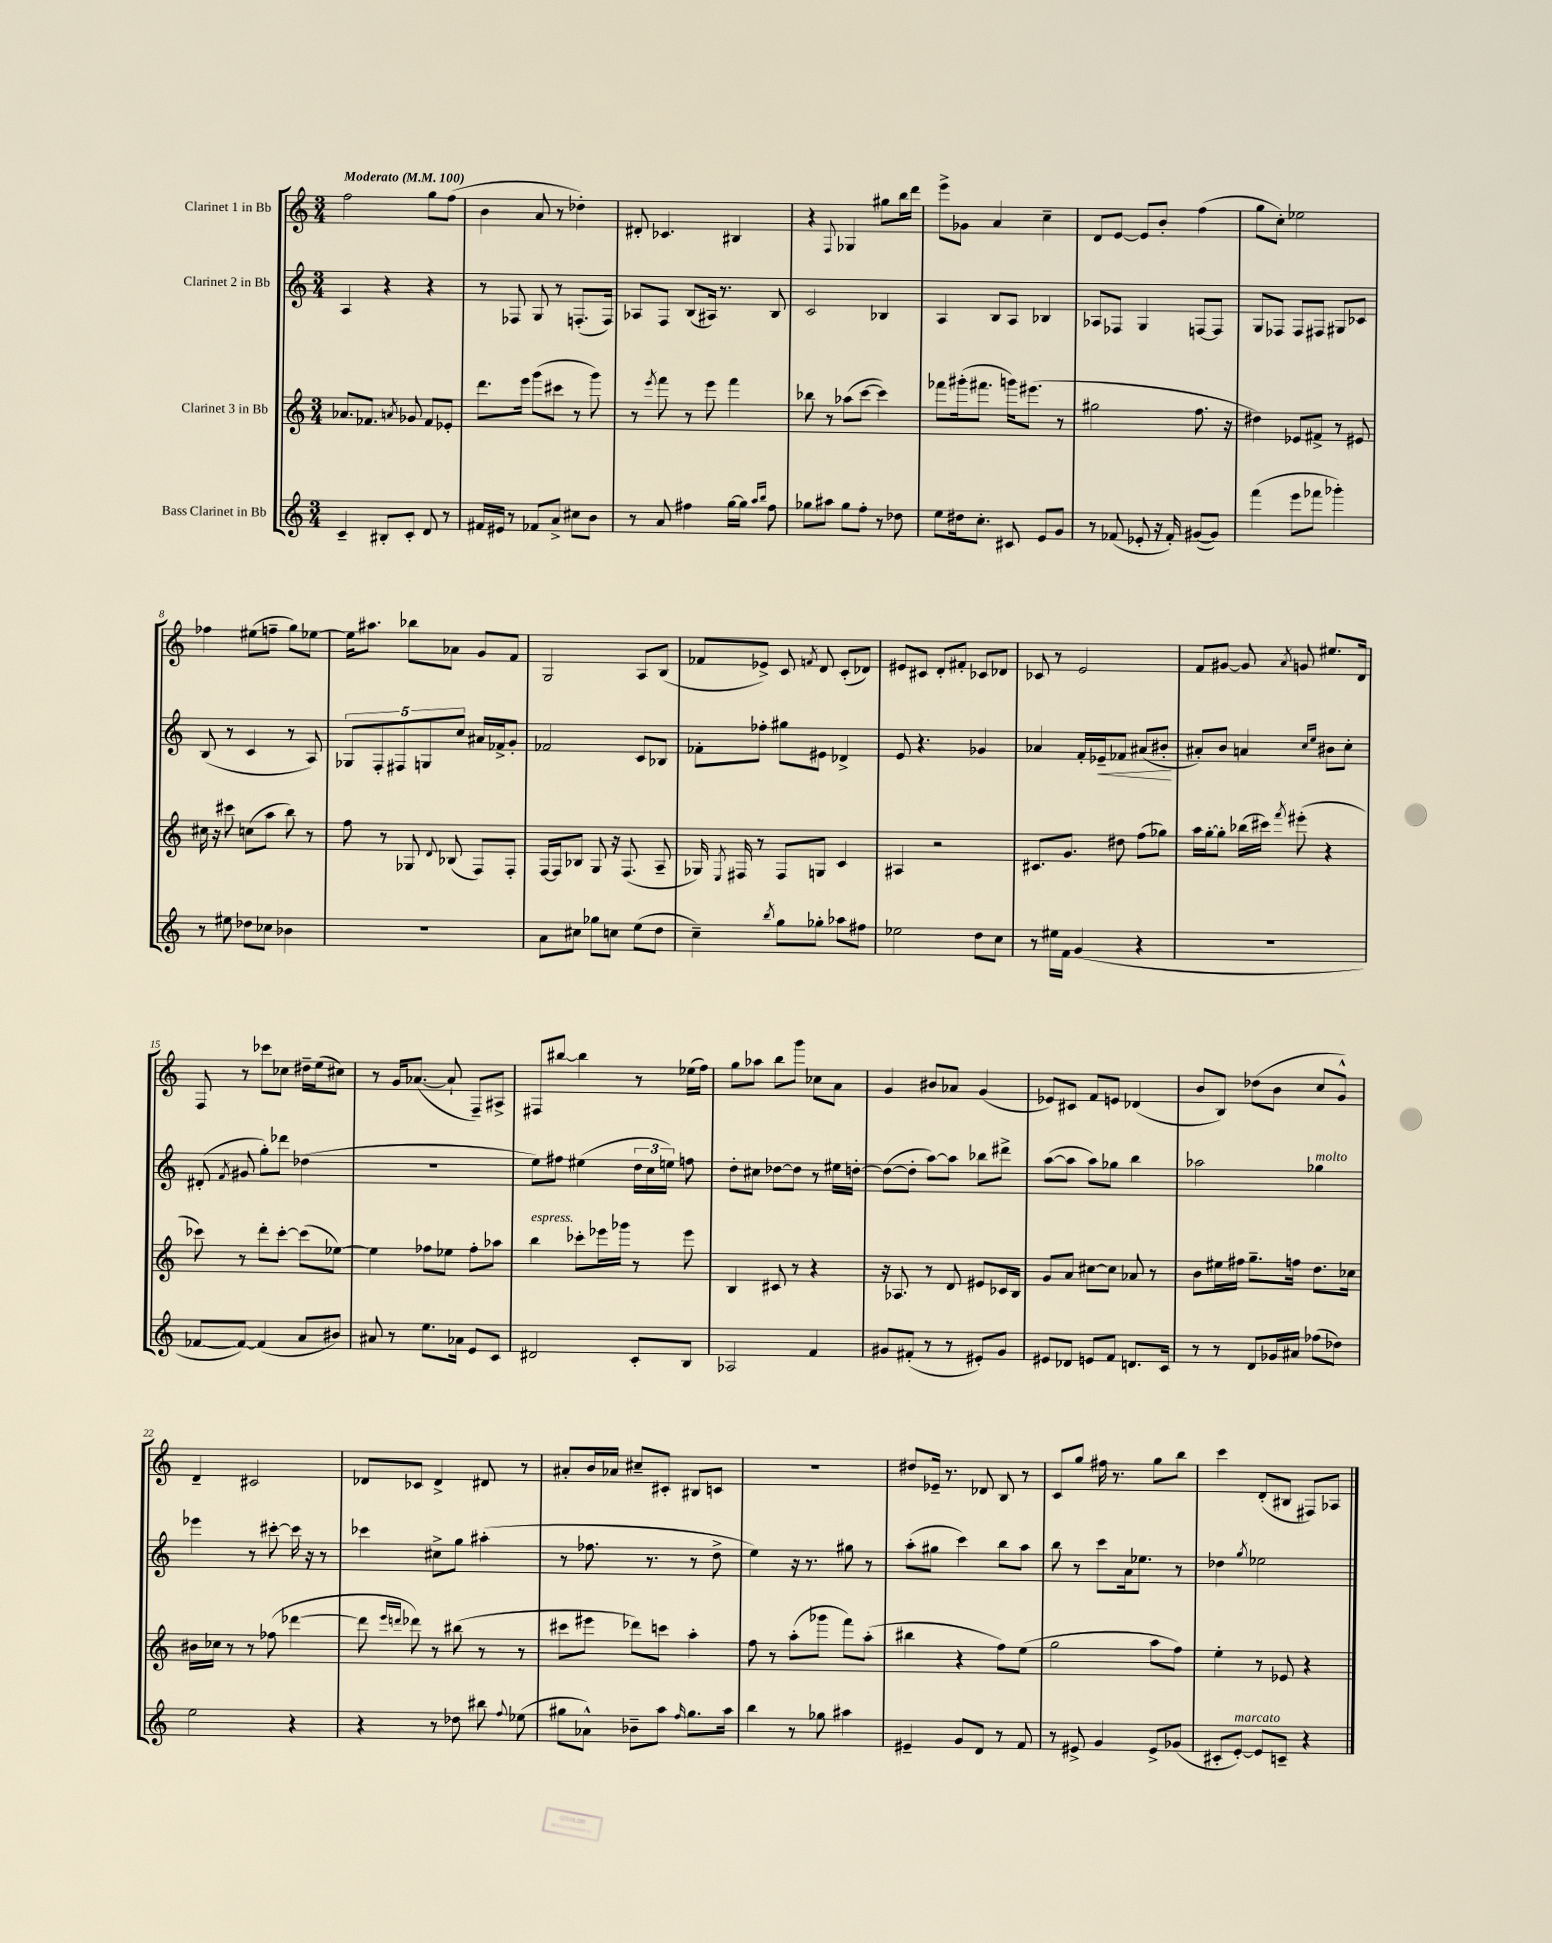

**kern	**kern	**kern	**kern
*staff4	*staff3	*staff2	*staff1
*clefG2	*clefG2	*clefG2	*clefG2
*k[]	*k[]	*k[]	*k[]
*M3/4	*M3/4	*M3/4	*M3/4
*MM100	*MM100	*MM100	*MM100
4c~	8.a-	4A	2ff
.	8.f-	.	.
8B#'	.	4r	.
.	8qa	.	.
8c'	8g-	.	.
8d	8f-	4r	8gg
8r	8e-'	.	(8ff
=	=	=	=
16f#	8.ddd	8r	4b
16e#	.	.	.
8r	.	8F-	.
.	16eee	.	.
8f-	(8ggg	8G	8a
8a^	8ccc#	8r	8r
8cc#	8r	(8.F'	4dd-')
8b	8ggg)	.	.
.	.	16F)	.
=	=	=	=
8r	8r	8A-	8d#'
.	8qeee	.	.
8a	8fff	8F	4.c-
4ff#	8r	(8B	.
.	8eee	16A#)	.
.	.	8.r	.
[16gg	4fff	.	4B#
16gg]	.	.	.
16qqaa	.	.	.
16qqbb	.	.	.
8ff#	.	8B	.
=	=	=	=
8gg-	8bb-	2c	4r
8aa#	8r	.	.
.	.	.	8qqF
8gg-	(8aa-	.	4G-
8ff'	[8ccc	.	.
8r	4ccc])	4B-	8gg#
8dd-	.	.	16bb
.	.	.	16ddd
=	=	=	=
8ee	8fff-	4A	8eee^
16dd#	(16ggg#'	.	8g-
8.cc'	8.fff#	.	.
.	.	8B	4a
8c#	16ggg)	8A	.
.	(8.eee#	.	.
8e	.	4B-	4cc~
8g	8r	.	.
=	=	=	=
8r	2gg#	8A-	8d
(8f-	.	8F-	[8e
8e-'	.	4G	8e]
16r	.	.	8b'
16f-')	.	.	.
([8g#	8.ff	[8F	(4ff
8g#])	.	8F]	.
.	16r	.	.
=	=	=	=
(4fff	4dd#)	8G	8gg
.	.	8F-	8cc')
8eee	8e-	8F-	2ee-
8fff-	8f#^	8F#	.
4ggg-')	8r	8G#	.
.	8e#	8c-	.
=	=	=	=
8r	16cc#	(8B	4ff-
.	16r	.	.
8ee#	8ccc#	8r	.
8dd-	(8cc	4c	(8ee#
8cc-	8aa	.	8ff~
4b-	8bb)	8r	8gg)
.	8r	8A)	[8ee-
=	=	=	=
2.r	8ff	10G-	16ee-]
.	.	.	8.aa#
.	.	10F'	.
.	8r	.	.
.	.	10F#	.
.	8G-	.	8bb-
.	.	10G	.
.	8qqd	.	.
.	(8B-	.	8a-
.	.	10cc	.
.	8F)	16a#	8g
.	.	16f-^	.
.	8F'	8g'	8f
=	=	=	=
8a	[16F	2f-	2G
.	16F]	.	.
8cc#	8B-	.	.
8gg-	8G	.	.
8cc	16r	.	.
.	(8.F	.	.
(8ee	.	8c	8A
8dd	8A~	8B-	(8B
=	=	=	=
4cc~)	16G-)	8f-'	8f-
.	8qE	.	.
.	16F#	.	.
.	8r	8ff-'	8e-^)
8qbb	.	.	.
8gg	8F#	8gg#	8c
.	.	.	8qf
8gg-'	8G	8e#	8d
8aa-	4c	4d-^	(8c'
8ff#	.	.	8d-)
=	=	=	=
2ee-	4A#	8e	8e#
.	.	4.r	8c#
.	2r	.	8d'
.	.	.	8f#'
8dd	.	4g-	8c-
8cc	.	.	8d-
=	=	=	=
8r	8.c#	4a-	8c-
16ee#	.	.	8r
16f	8.g	.	.
(4g	.	16f'	2e
.	.	16e-~	.
.	8dd#	8f-	.
4r	(8ff	(8a#	.
.	8gg-)	8b#'	.
=	=	=	=
2.r	16aa	8a#')	8f
.	[16gg'	.	.
.	8gg']	8b	[8g#
.	(16bb-	4a	8g#]
.	16ccc#)	.	.
.	8qfff	.	8qa
.	(8eee#'	.	8g
.	.	16qqcc	.
.	.	16qqee	.
.	4r	8b#	8.ee#
.	.	8cc'	.
.	.	.	16d
=	=	=	=
[8f-	8ccc-)	(8d#'	8F
.	.	8qf	.
8f-_)	8r	8g#	8r
(4f-]	8ddd'	8gg')	8ccc-
.	[8ccc-'	8ddd-	8cc-
8a	(8ccc-]	(4dd-	16dd#~
.	.	.	(16ee
8b#)	[8ee-)	.	8cc#)
=	=	=	=
8a#	4ee-]	2.r	8r
8r	.	.	16g
.	.	.	([8.a-
8.ee	8ff-	.	.
.	8ee-	.	8a-`]
16a-	.	.	.
8e	8ff-'	.	8F~)
8c	8aa-	.	8A#^
=	=	=	=
2d#	4bb	8ee)	8F#
.	.	8ff#	[8bb#
.	8ccc-'	(4ee#	4bb#]
.	16eee-	.	.
.	16ggg-	.	.
8c'	8r	24dd	8r
.	.	24cc	.
.	.	24ee)	.
8B	8eee-	8ff	(16ee-
.	.	.	16ff)
=	=	=	=
2A-	4B	8dd'	8gg
.	.	8cc#	8aa-
.	8c#	[8dd-	8bb
.	8r	8dd-]	8ggg
4f	4r	8r	8cc-
.	.	16ee#	8a
.	.	[16dd'	.
=	=	=	=
8g#	16r	(8dd_	4g
.	8.A-	.	.
(8f#'	.	8dd']	.
8r	8r	[8aa)	8b#
8r	8d	8aa]	8a-
8e#')	8e#	8bb-	(4g
8g#	16c-	8ddd#^	.
.	16B	.	.
=	=	=	=
8e#	8g	([8aa	8e-)
8d-	8a	8aa]	8c#
8e	[8cc#	8aa)	8f
8f	8cc#]	8gg-	8e
8.d	8a-	4bb	(4d-
.	8r	.	.
16c	.	.	.
=	=	=	=
8r	8b	2aa-	8b
8r	16ee#	.	8B)
.	16ff#	.	.
8d	8.gg~	.	(8dd-
16g-	.	.	8b
16a#	16ff	.	.
(8ff-	8.dd	4gg-	8cc
8dd-)	.	.	8g^^)
.	16cc-	.	.
=	=	=	=
2ee	16b#	4eee-	4d~
.	16cc-	.	.
.	8r	.	.
.	8r	8r	2c#
.	(8ff-	[8ccc#'	.
4r	[4ddd-	16ccc#]	.
.	.	16r	.
.	.	8r	.
=	=	=	=
4r	8ddd-]	4ccc-	8d-
.	16qqeee	.	.
.	16qqddd	.	.
.	8ddd-)	.	8c-
8r	8r	8cc#^	4d-^
8dd-	(8bb#	8gg	.
8bb#	8r	(4aa#'	8d#
8qqff	.	.	.
(8ee-	8r	.	8r
=	=	=	=
8gg#	8ccc#	8r	8a#'
8a-^^)	8eee#	8.ff-	16b
.	.	.	16a-
8b-~	8ddd-)	.	8cc#~
.	.	8.r	.
8aa	8ccc	.	8c#'
16qqff	.	.	.
8.gg#	4aa'	8r	8B#
.	.	8dd^	8c
16aa	.	.	.
=	=	=	=
4bb	8ff	4ee)	2.r
.	8r	.	.
8r	(8aa'	16r	.
.	.	8.r	.
8gg-	8ggg-	.	.
4aa#	8fff)	8gg#	.
.	(8aa'	8r	.
=	=	=	=
4e#~	4bb#	(8aa'	8dd#
.	.	8gg#	16e-~
.	.	.	8.r
8g	4r	4ccc)	.
8d	.	.	8d-
8r	8ff)	8bb	8B
8f	(8ee	8aa	8r
=	=	=	=
8r	2gg	8bb	8c
8e#^	.	8r	8gg
4g	.	8ccc	16ff#
.	.	.	8.r
.	.	16a	.
.	.	8.ee-	.
8e#^	8aa	.	8gg
(8g-	8ff)	8r	8bb
=	=	=	=
8c#'	4ee'	4dd-	4ccc
[8e')	.	.	.
.	.	8qgg	.
8e]	8r	2ee-	(8d'
8c~	8e-	.	8B#
4r	4r	.	8F#)
.	.	.	8A-
==	==	==	==
*-	*-	*-	*-
